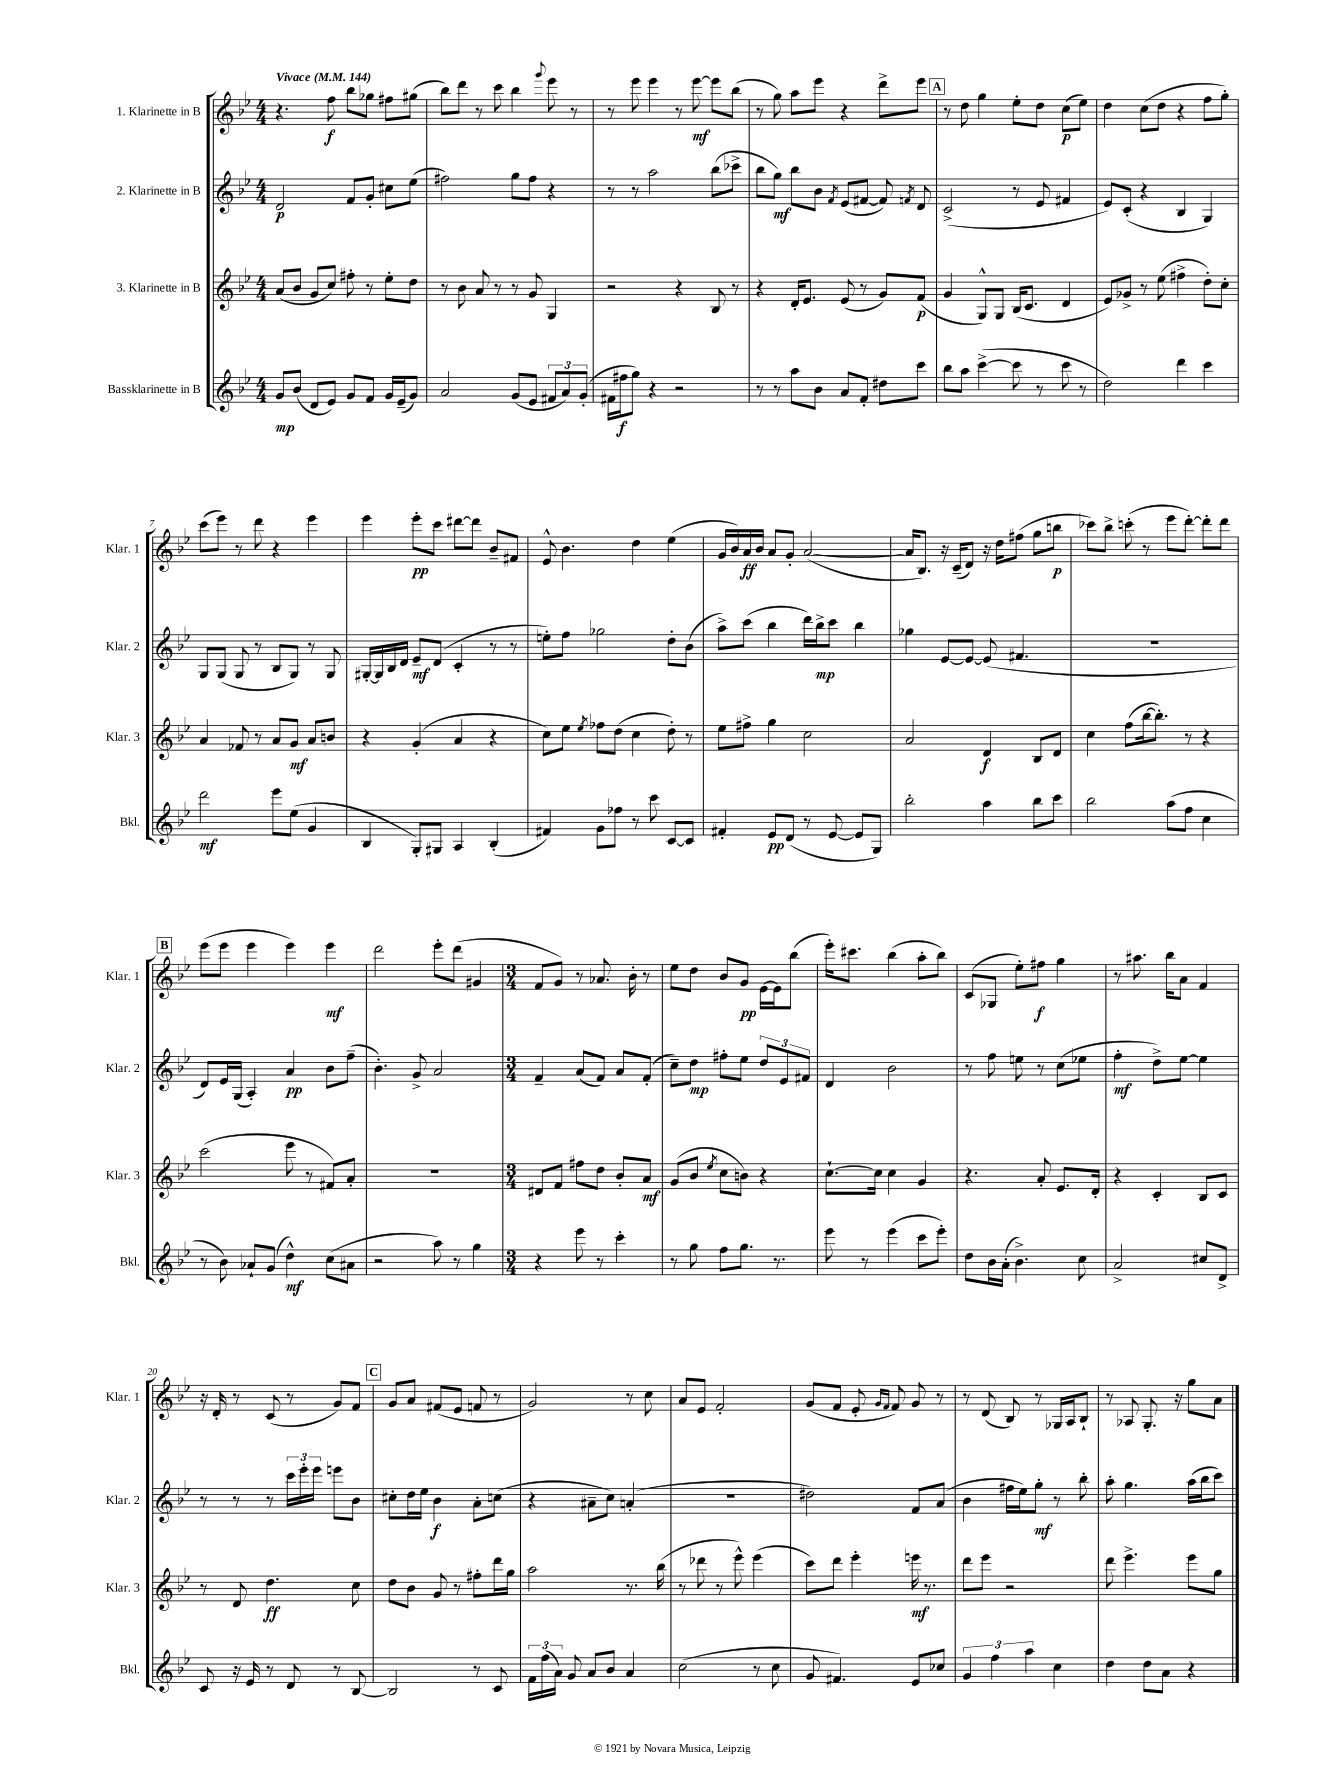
<<
\new StaffGroup <<
\new Staff = "s0" \with { instrumentName = "1. Klarinette in B" shortInstrumentName = "Klar. 1" } {
    \clef treble \key bes \major \numericTimeSignature \time 4/4 \tempo "Vivace" 4 = 144
    \autoBeamOff r4. f''8\f bes''8[ ges''8] fis''8[ gis''8]( |
    bes''8[) d'''8] r8 c'''8 bes''4 \appoggiatura { g'''8 } ees'''8 r8 |
    r8 ees'''8 ees'''4 r8 ees'''8~\mf ees'''8[ bes''8]( |
    r8 g''8) a''8[ ees'''8] r4 d'''8[-> ees'''8] |
    \mark \markup { \box "A" } r8 d''8 g''4 ees''8[-. d''8] c''8[\p( ees''8]) |
    d''4 c''8[( d''8] r4 f''8[ g''8]-.) |
    c'''8[( ees'''8]) r8 d'''8 r4 ees'''4 |
    ees'''4 ees'''8[-.\pp c'''8] dis'''8[~ dis'''8] bes'8[-- fis'8] |
    ees'8-^ bes'4. d''4 ees''4( |
    g'16[ bes'16) a'16\ff bes'16] a'8[ g'8]-. a'2~( |
    a'16[ bes8.]) r16 c'16[--( d'8]) r16 d''16[ fis''8]( g''8[ b''8]\p |
    ces'''8[) bes''8]-> c'''8-.( r8 ees'''8[ d'''8]~-.) d'''8[-. d'''8] |
    \mark \markup { \box "B" } ees'''8[( ees'''8] ees'''4 ees'''4) ees'''4\mf |
    d'''2 ees'''8[-. d'''8]( gis'4 |
    \numericTimeSignature \time 3/4 f'8[ g'8]) r8 aes'8. bes'16-. r8 |
    ees''8[ d''8] bes'8[ g'8]\pp ees'16[~ ees'16 bes''8]( |
    ees'''16[-.) cis'''8.] bes''4( a''8[-. bes''8]) |
    c'8[( ges8] ees''8[-.) fis''8]\f g''4 |
    r8 ais''8. bes''16[ a'8] f'4 |
    r16 d'16-. r8 c'8( r8 g'8[) f'8] |
    \mark \markup { \box "C" } g'8[ a'8] fis'8[( ees'8] f'8 r8 |
    g'2) r8 c''8 |
    a'8[ ees'8] f'2-. |
    g'8[( f'8] ees'8-. \grace { g'16[ f'16] } f'8) g'8 r8 |
    r8 d'8( bes8) r8 ges16[ a16 bes8]-! |
    r8 aes8 g8.-. r16 g''8[ a'8] \bar "|." |
}
\new Staff = "s1" \with { instrumentName = "2. Klarinette in B" shortInstrumentName = "Klar. 2" } {
    \clef treble \key bes \major \numericTimeSignature \time 4/4
    \autoBeamOff d'2\p f'8[ g'8]-. cis''8[ ees''8]( |
    fis''2) g''8[ fis''8] r4 |
    r8 r8 a''2 bes''8[( ces'''8]-> |
    bes''8[ g''8]\mf) bes''8[ bes'8] \acciaccatura { f'8 } ees'8[( fis'8]~ fis'8) \acciaccatura { f'8 } d'8 |
    \mark \markup { \box "A" } c'2->( r8 ees'8 fis'4 |
    ees'8[) c'8]-.( r4 bes4 g4) |
    g8[ g8]( g8 r8 bes8[ g8]) r8 g8 |
    gis16[~-. gis16 bes16 d'16] ees'8[--\mf d'8]( c'4-. r8 r8 |
    e''8[-.) f''8] ges''2 d''8[-. bes'8]( |
    a''8[->) c'''8]( bes''4 d'''16[) bes''16->\mp c'''8] bes''4 |
    ges''4 ees'8[~ ees'8]~ ees'8( fis'4. |
    R1 |
    \mark \markup { \box "B" } d'8[) ees'16 g16]( a4-.) a'4\pp bes'8[ f''8]--( |
    bes'4.-.) g'8-> a'2 |
    \numericTimeSignature \time 3/4 f'4-- a'8[( f'8]) a'8[ f'8]-.( |
    c''8[--) d''8]\mp fis''8[-. ees''8] \tuplet 3/2 { d''8[ ees'8 fis'8] } |
    d'4 bes'2 |
    r8 f''8 e''8 r8 c''8[( ees''8] |
    f''4-.\mf d''8[->) ees''8]~ ees''4 |
    r8 r8 r8 \tuplet 3/2 { c'''16[ ees'''16-. ees'''16] } e'''8[ bes'8] |
    \mark \markup { \box "C" } cis''8[-. d''16 ees''16] bes'4\f a'8[-. c''8]( |
    r4 ais'8[-- c''8]) a'4-.( |
    R2. |
    dis''2) f'8[ a'8]( |
    bes'4 fis''16[ ees''16) g''8]-.\mf r8 bes''8-. |
    a''8-. g''4. a''16[( bes''16 c'''8]) \bar "|." |
}
\new Staff = "s2" \with { instrumentName = "3. Klarinette in B" shortInstrumentName = "Klar. 3" } {
    \clef treble \key bes \major \numericTimeSignature \time 4/4
    \autoBeamOff a'8[( bes'8] g'8[ c''8]) fis''8-. r8 ees''8[-. d''8] |
    r8 bes'8 a'8 r8 r8 g'8 g4 |
    r2 r4 bes8 r8 |
    r4 d'16[-. ees'8.] ees'8( r8 g'8[) f'8]\p( |
    \mark \markup { \box "A" } g'4 g8[-^) g8] bes16[( c'8.] d'4 |
    ees'8[) ges'8]-> r8 ees''8( fis''4-> d''8[-.) c''8]-. |
    a'4 fes'8 r8 a'8[ g'8]\mf a'8[ b'8] |
    r4 g'4-.( a'4 r4 |
    c''8[) ees''8] \acciaccatura { ees''8 } fes''8[ d''8]( c''4 d''8-.) r8 |
    ees''8[ fis''8]-> g''4 c''2 |
    a'2 d'4\f bes8[ d'8] |
    c''4 f''8[( bes''16~ bes''8.]-.) r8 r4 |
    \mark \markup { \box "B" } c'''2( ees'''8 r8 fis'8[) a'8]-. |
    r1 |
    \numericTimeSignature \time 3/4 dis'8[ f'8] fis''8[ d''8] bes'8[-. a'8]\mf |
    g'8[( bes'8] \acciaccatura { ees''8 } c''8[ b'8]) r4 |
    c''8.[~-! c''16] c''4 g'4 |
    r4. a'8-. ees'8.[ d'16]-. |
    r4 c'4-. bes8[ c'8] |
    r8 d'8 d''4.\ff c''8 |
    \mark \markup { \box "C" } d''8[ bes'8] g'8 r8 fis''8[-. d'''16 g''16] |
    a''2 r8. bes''16( |
    r8 des'''8 r8 ees'''8-^) ees'''4( |
    c'''8[) d'''8] ees'''4-. e'''16\mf r8. |
    d'''8[ ees'''8] r2 |
    d'''8 ees'''4.-> ees'''8[ g''8] \bar "|." |
}
\new Staff = "s3" \with { instrumentName = "Bassklarinette in B" shortInstrumentName = "Bkl." } {
    \clef treble \key bes \major \numericTimeSignature \time 4/4
    \autoBeamOff g'8[\mp bes'8]( d'8[ ees'8]) g'8[ f'8] g'16[ ees'16--( g'8]) |
    a'2 g'8[( ees'8] \tuplet 3/2 { fis'8[ a'8) g'8]-.( } |
    fis'16[ fis''16\f g''8]) r4 r2 |
    r8 r8 a''8[ bes'8] a'8[ f'8]-. dis''8[ c'''8] |
    \mark \markup { \box "A" } bes''8[ a''8] c'''4~->( c'''8 r8 c'''8 r8 |
    d''2) d'''4 c'''4 |
    d'''2\mf ees'''8[ ees''8]( g'4 |
    bes4 g8[-.) gis8] a4 bes4-.( |
    fis'4) g'8[ fes''8] r8 c'''8 c'8[~ c'8] |
    fis'4-. ees'8[\pp d'8]( r8 ees'8~ ees'8[ g8]) |
    bes''2-. a''4 bes''8[ c'''8] |
    bes''2 a''8[( f''8] c''4 |
    \mark \markup { \box "B" } r8 bes'8) aes'8[-! g'8]( d''4-^\mf) c''8[( ais'8] |
    r2 a''8) r8 g''4 |
    \numericTimeSignature \time 3/4 r4 ees'''8 r8 c'''4-. |
    r8 g''8 f''8[ g''8.] r8. |
    ees'''8 r8 ees'''4( c'''8[ ees'''8]-.) |
    d''8[ bes'16 a'16]-.( bes'4.->) c''8 |
    a'2-> cis''8[ d'8]-> |
    c'8 r16 ees'16 r8 d'8 r8 bes8~ |
    \mark \markup { \box "C" } bes2 r8 c'8 |
    \tuplet 3/2 { f'16[ f''16( a'16]) } g'8 a'8[ bes'8] a'4 |
    c''2( r8 c''8 |
    g'8 fis'4.) ees'8[ ces''8] |
    \tuplet 3/2 { g'4 f''4 a''4 } c''4 |
    d''4 d''8[ a'8] r4 \bar "|." |
}
>>
>>
